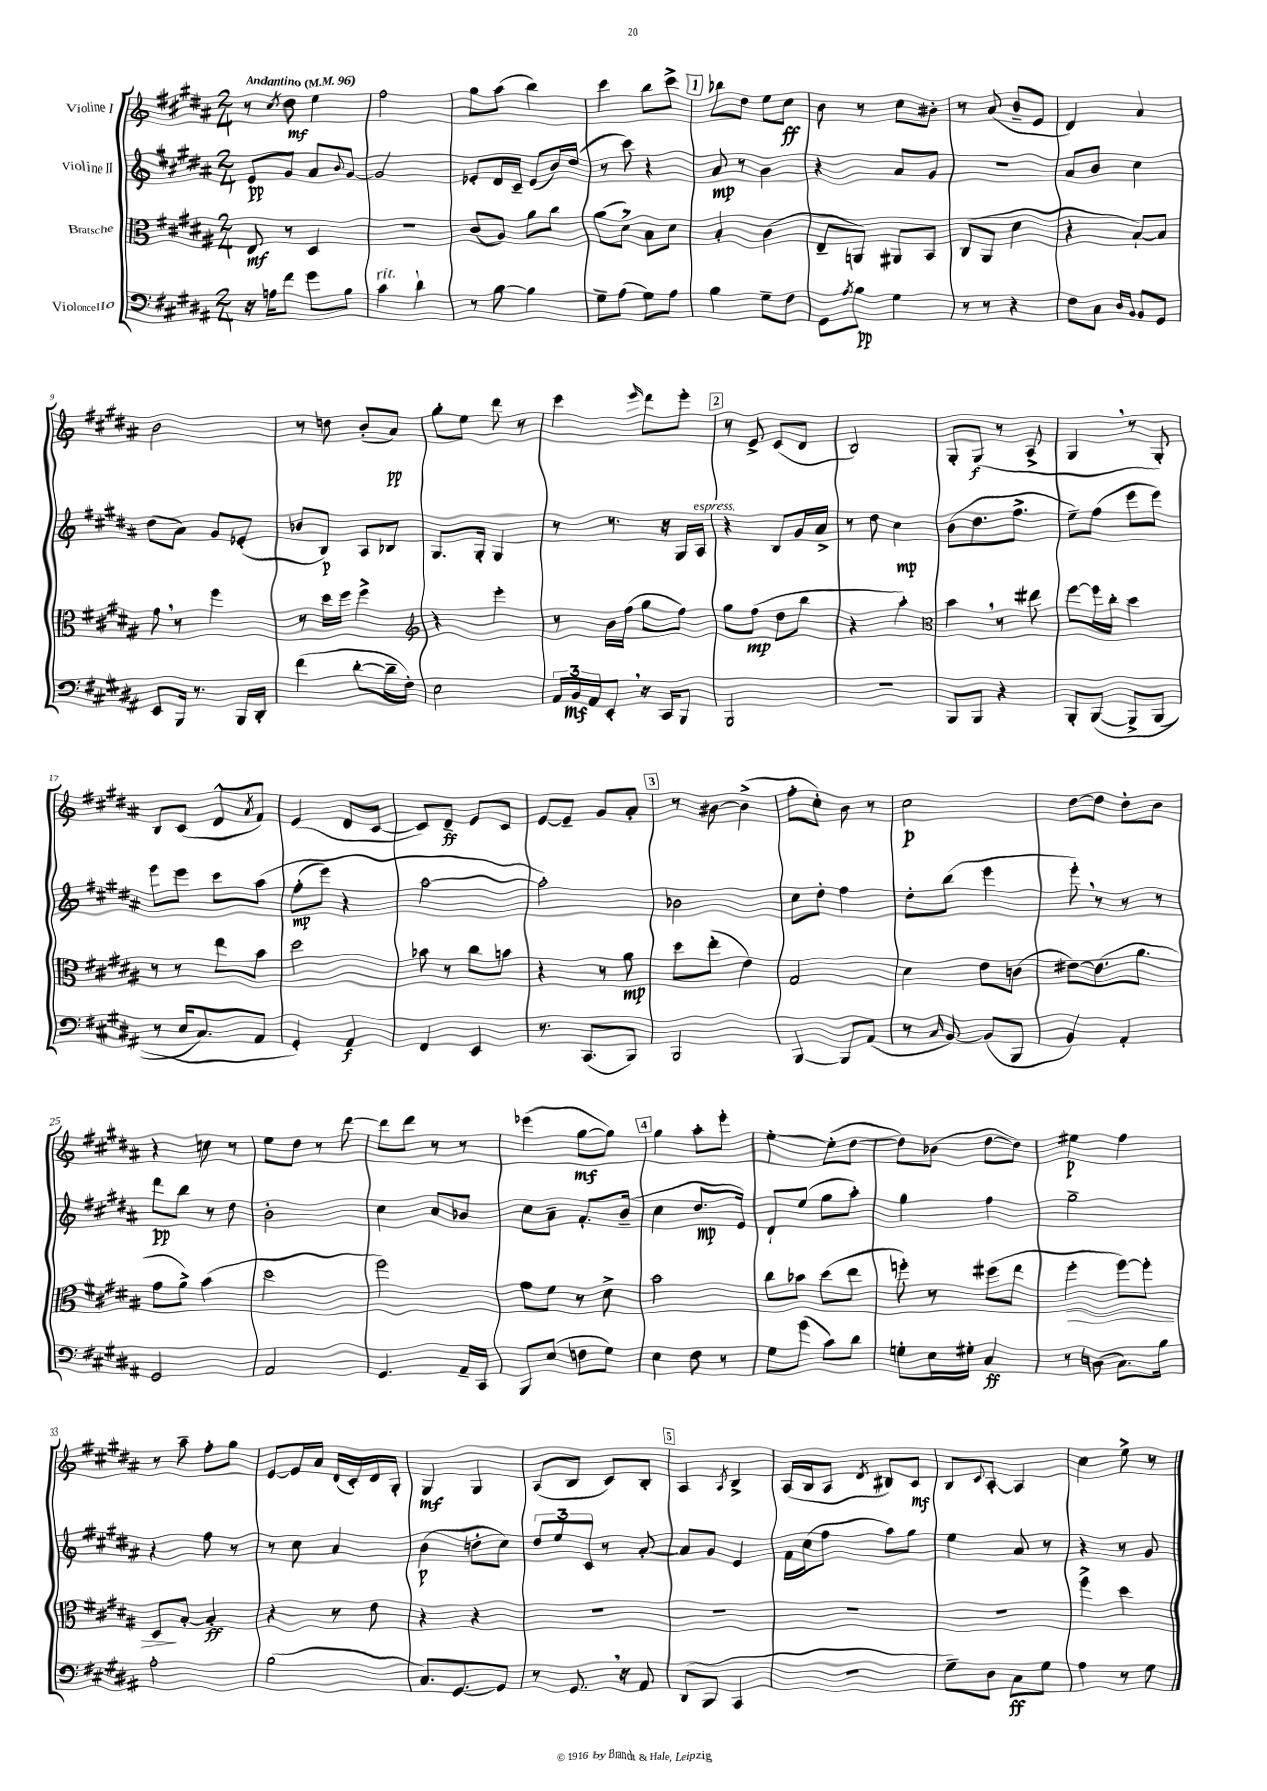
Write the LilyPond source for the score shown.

<<
\new StaffGroup <<
\new Staff = "s0" \with { instrumentName = "Violine I" } {
    \clef treble \key b \major \numericTimeSignature \time 2/4 \tempo "Andantino" 4 = 96
    r8 \acciaccatura { cis''8 } dis''8\mf e''4 |
    fis''2 |
    gis''8 ais''8( b''4) |
    cis'''4 b''8 cis'''8-> |
    \mark \markup { \box "1" } bes''8 dis''8 e''8 cis''8\ff |
    b'8 r8 cis''8 bis'8-. |
    r8 ais'8( b'8-- e'8 |
    dis'4) ais'4 |
    b'2 |
    r8 d''8 b'8-.( ais'8\pp) |
    gis''8-. e''8 dis'''8 r8 |
    cis'''4 \grace { e'''16 } dis'''8 e'''8-. |
    \mark \markup { \box "2" } r8 e'8-> cis'8( dis'8 |
    b2) |
    gis8-. gis8\f( r8 ais8-> |
    gis4 \breathe r8 gis8-.) |
    b8 cis'8( dis'8-^ \acciaccatura { ais'8 } fis'8) |
    e'4( dis'8 cis'8~ |
    cis'8) dis'8--\ff e'8 cis'8 |
    e'8~ e'8-- gis'8 ais'8-. |
    \mark \markup { \box "3" } r8 bis'8~ bis'4->( |
    fis''8-. cis''8-.) b'8 r8 |
    cis''2\p |
    dis''8~ dis''8 dis''8-. b'8 |
    r4 c''8 r8 |
    e''8 dis''8 r8 dis'''8~ |
    dis'''8 dis'''8 r8 r8 |
    ees'''4( gis''8~\mf gis''8) |
    \mark \markup { \box "4" } gis''4 ais''8-. e'''8-. |
    e''4~-. e''8-.( dis''8~ |
    dis''8) bes'8( dis''8~ dis''8) |
    eis''4\p fis''4 |
    r8 ais''8-- fis''8-. gis''8 |
    e'8~ e'16 ais'16 dis'16( cis'16-.) dis'16 gis16-. |
    gis4\mf gis4 |
    ais8( b8 cis'8) b8-. |
    \mark \markup { \box "5" } ais4 \acciaccatura { ais8 } b4-> |
    ais16( b16 ais8 \acciaccatura { dis'8 } bis8) cis'8\mf |
    b8 \appoggiatura { cis'8 } ais8~-. ais4 |
    cis''4 e''8-> r8 \bar "|." |
}
\new Staff = "s1" \with { instrumentName = "Violine II" } {
    \clef treble \key b \major \numericTimeSignature \time 2/4
    e'8\pp gis'8 ais'8 \appoggiatura { b'8 } gis'8~ |
    gis'2 |
    ees'8-. dis'16 cis'16-- ees'8( b'16) dis''16( |
    r8 cis'''8) r4 |
    \mark \markup { \box "1" } ais'8\mp r8 b'4 |
    r4 ais'8 gis'8 |
    R2 |
    ais'8 b'8 cis''4 |
    dis''8( ais'8) gis'8 ees'8-.( |
    bes'8 b8\p) ais8 bes8 |
    gis8. gis16-. gis4 |
    r8 r8. r16 gis16 ais16^\markup { \italic "espress." } |
    \mark \markup { \box "2" } r4 b8 gis'16 ais'16-> |
    r8 dis''8 cis''4\mp |
    b'8( dis''8. fis''8.-> |
    e''8--) fis''8( e'''8 e'''8) |
    e'''8 e'''8 cis'''8 ais''8\( |
    fis''8-.\mp( e'''8) r4 |
    ais''2~ |
    ais''2-.\) |
    \mark \markup { \box "3" } bes'2 |
    cis''8 dis''8-. fis''4 |
    dis''8-. b''8( e'''4 |
    e'''8-.) \breathe r8 r8 r8 |
    dis'''8\pp b''8 r8 dis''8 |
    b'2-. |
    cis''4 ais'8 bes'8 |
    cis''8 ais'8-- fis'8.-. b'16--( |
    \mark \markup { \box "4" } cis''4 dis''8.\mp e'16) |
    dis'8-! e''8( gis''8 ais''8-.) |
    gis''4 fis''4 |
    gis''2-- |
    r4 fis''8 r8 |
    r8 cis''8 ais'4 |
    b'4\p( d''8-. cis''8) |
    \tuplet 3/2 { dis''8 e''8 cis'8 } r8 ais'8~-. |
    \mark \markup { \box "5" } ais'8 gis'8 e'4 |
    fis'16 cis''16( fis''8 ais''8) gis''8 |
    e''4 ais'8 r8 |
    r4 r8 gis'8 \bar "|." |
}
\new Staff = "s2" \with { instrumentName = "Bratsche" } {
    \clef alto \key b \major \numericTimeSignature \time 2/4
    e8\mf r8 dis4 |
    r2 |
    cis'8( ais8) ais'8 cis''8 |
    ais'8( dis'8->) b8 dis'8 |
    \mark \markup { \box "1" } b4-. cis'4( |
    e8-- a,8) ais,8 b,8 |
    cis8( ais,8 dis'4 |
    r4 b8~-!) b8 |
    gis'8 \breathe r8 fis''4 |
    r8 dis''16 fis''16 fis''4-> |
    \clef treble r4 e'''4-. |
    r8 b'16 fis''16( gis''8 fis''8) |
    \mark \markup { \box "2" } gis''8 fis''8\mp( dis''8 b''8 |
    r4 ais''4-.) |
    \clef alto b'4 \breathe r8 eis''8 |
    fis''8~ fis''16 cis''16-. dis''4 |
    r8 r8 e''8 b'8 |
    dis''2 |
    bes'8 r8 cis''8 b'8 |
    r4 r8 ais'8\mp |
    \mark \markup { \box "3" } dis''8 e''8-.( e'4) |
    gis2 |
    dis'4 e'8 c'8( |
    eis'8~) eis'8.( ais'8. |
    gis'8 ais'8->) b'4( |
    dis''2 |
    fis''2) |
    gis'8 fis'8 r8 dis'8-> |
    \mark \markup { \box "4" } b'2 |
    cis''8 bes'8 dis''8( e''8 |
    f''8-.) r8 fis''8( e''8 |
    fis''4-.\> fis''8~) fis''8-. |
    dis8\! b8~-. b4-.\ff |
    r4 r8 e'8 |
    r4 r4 |
    R2 |
    \mark \markup { \box "5" } R2 |
    R2 |
    R2 |
    fis''4-> dis''4 \bar "|." |
}
\new Staff = "s3" \with { instrumentName = "Violoncello" } {
    \clef bass \key b \major \numericTimeSignature \time 2/4
    r16 a16 fis'8 gis'8 b8 |
    cis'4^\markup { \italic "rit." } dis'4-! |
    r8 b8~ b4 |
    gis8-- ais8( gis8) ais8 |
    \mark \markup { \box "1" } b4 gis8-- fis8 |
    gis,8 \acciaccatura { ais8 } b8\pp gis4 |
    r8 r8 r4 |
    fis8 cis8 \grace { dis16 b,16 } b,8 gis,8 |
    e,8 b,,16 r8. b,,16 dis,16-. |
    fis'4( dis'8~-. dis'16-- fis16-.) |
    e2 |
    \tuplet 3/2 { ais,16 b,16\mf ais,16 } e,8-. \breathe r16 cis,16 b,,8 |
    \mark \markup { \box "2" } b,,2 |
    r2 |
    b,,8 b,,8 r4 |
    b,,8-. b,,8~\( b,,8-> b,,8( |
    r8 e16 cis8.) ais,8 |
    gis,4-.\) ais,4\f |
    fis,4 e,4 |
    r8. cis,8.( b,,8) |
    \mark \markup { \box "3" } b,,2 |
    b,,4~ b,,8 ais,8( |
    r8 \grace { cis16 } b,8~) b,8( b,,8 |
    b,4) ais,4-. |
    gis,2 |
    ais,2 |
    gis,4. ais,16-- cis,16 |
    b,,8 e8( f8 gis8) |
    \mark \markup { \box "4" } e4 fis8 r8 |
    gis8 gis'8( cis'8) dis'8 |
    g8-. e16 gis16-. cis4\ff |
    r8 d8( cis8.) b16 |
    ais2-. |
    b2( |
    cis8.) gis,8.~ gis,8 |
    r8 gis,8. \breathe r16 ais,8 |
    \mark \markup { \box "5" } dis,8( b,,8 cis,4 |
    r2 |
    gis8--) dis8 cis8\ff gis8 |
    ais4 r8 gis8 \bar "|." |
}
>>
>>
